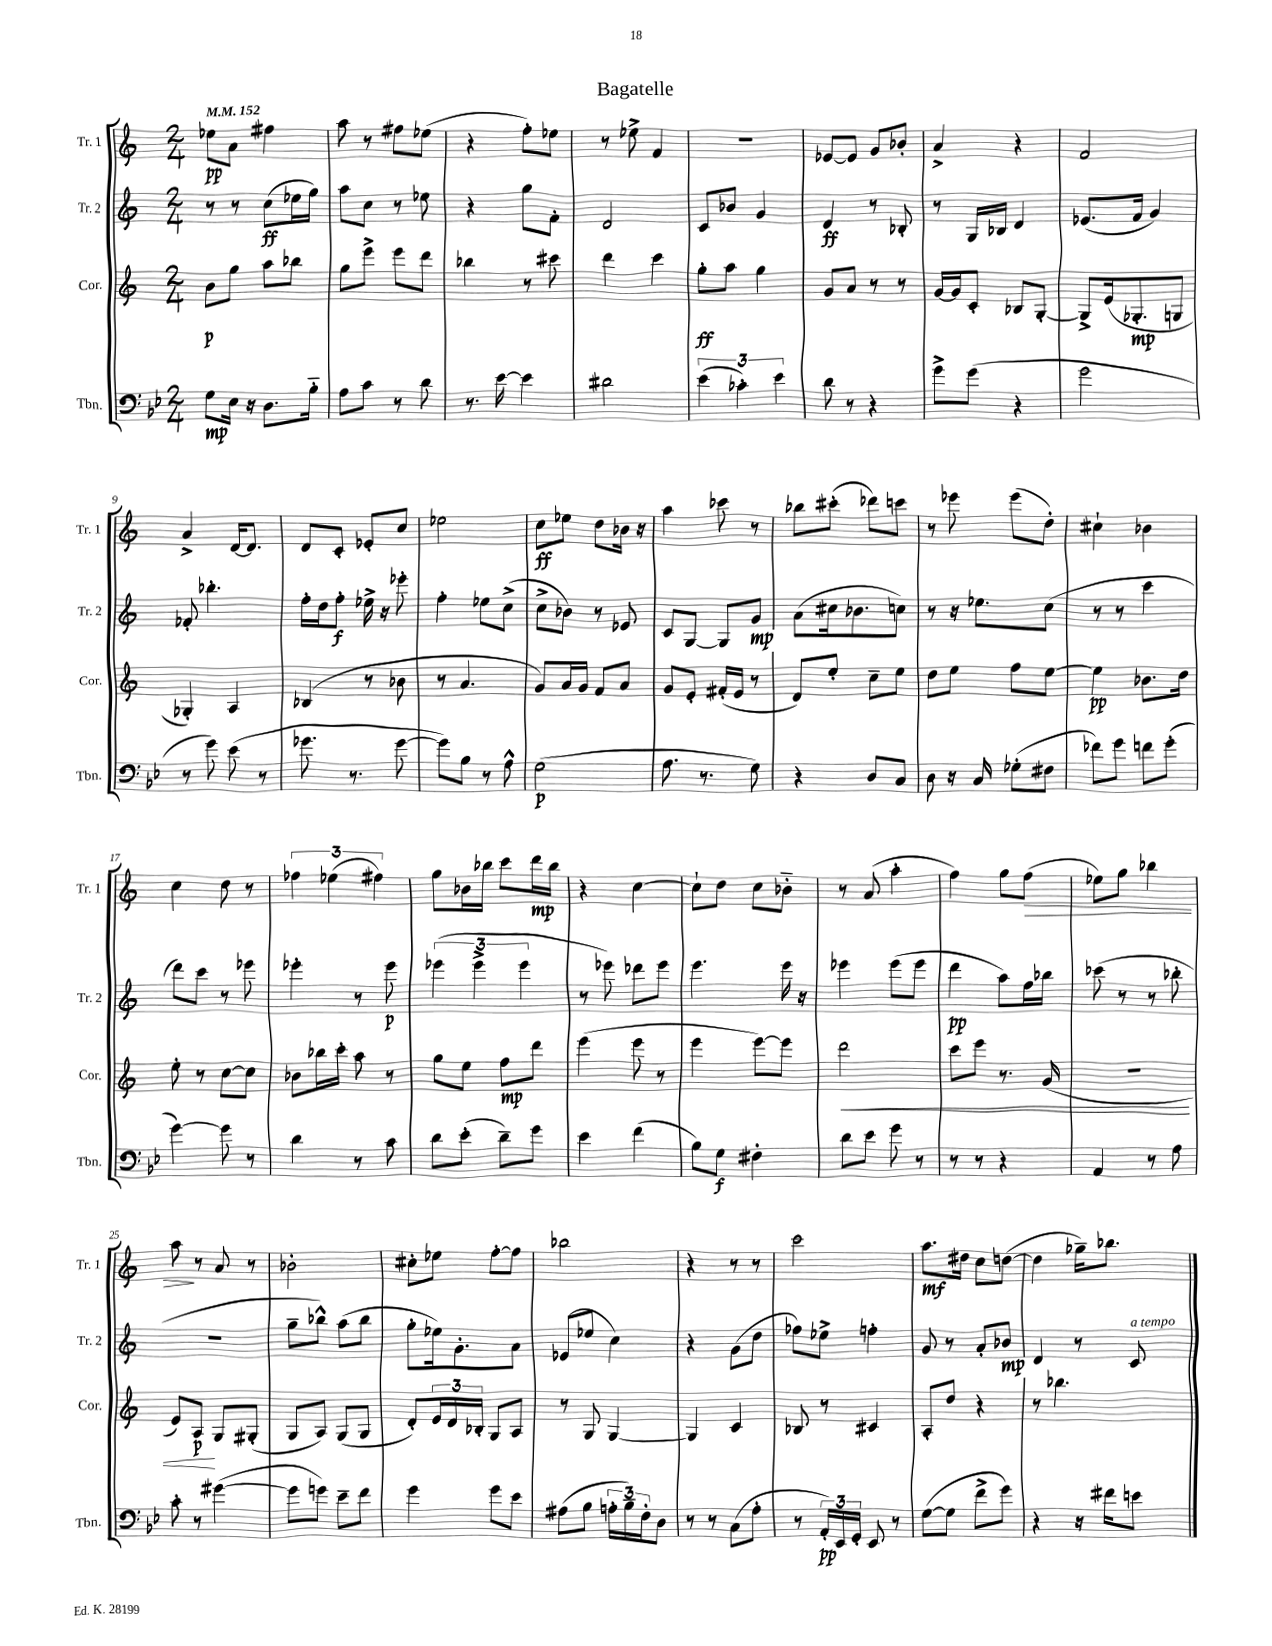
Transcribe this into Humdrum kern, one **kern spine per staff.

**kern	**dynam	**kern	**dynam	**kern	**dynam	**kern	**dynam
*part4	*part4	*part3	*part3	*part2	*part2	*part1	*part1
*staff4	*staff4	*staff3	*staff3	*staff2	*staff2	*staff1	*staff1
*I"Tbn.	*	*I"Cor.	*	*I"Tr. 2	*	*I"Tr. 1	*
*I'Tbn.	*	*I'Cor.	*	*I'Tr. 2	*	*I'Tr. 1	*
*clefF4	*	*clefG2	*	*clefG2	*	*clefG2	*
*k[b-e-]	*	*k[]	*	*k[]	*	*k[]	*
*M2/4	*	*M2/4	*	*M2/4	*	*M2/4	*
*MM152	*	*MM152	*	*MM152	*	*MM152	*
=1	=1	=1	=1	=1	=1	=1	=1
8G\L	mp	8b\L	p	8r	.	8ee-X\L	pp
16E-\Jk	.	8gg\J	.	8r	.	8a\J	.
16r	.	.	.	.	.	.	.
8.D\L	.	8aa\L	.	(8cc\L	ff	4ff#X\	.
.	.	8bb-X\J	.	16ee-X\L	.	.	.
16B-\Jk	.	.	.	16gg\JJ)	.	.	.
=2	=2	=2	=2	=2	=2	=2	=2
8A\L	.	8gg\L	.	8aa\L	.	8aa\	.
8c\J	.	8eee^\J	.	8cc\J	.	8r	.
8r	.	8eee\L	.	8r	.	8ff#X\L	.
8d\	.	8ddd\J	.	8ee-X\	.	(8ee-X\J	.
=3	=3	=3	=3	=3	=3	=3	=3
8.r	.	4bb-X\	.	4r	.	4r	.
[16e-\	.	.	.	.	.	.	.
4e-\]	.	8r	.	8gg\L	.	8ff'\L)	.
.	.	8ccc#X\	.	8f'\J	.	8ee-X\J	.
=4	=4	=4	=4	=4	=4	=4	=4
2d#X\	.	4ddd\	.	2d/	.	8r	.
.	.	.	.	.	.	8ee-X^\	.
.	.	4ccc\	.	.	.	4f/	.
=5	=5	=5	=5	=5	=5	=5	=5
(6e-\	.	8gg'\L	ff	8c/L	.	2r	.
.	.	8aa\J	.	8b-X/J	.	.	.
6c-X'\)	.	.	.	.	.	.	.
.	.	4gg\	.	4g/	.	.	.
6e-\	.	.	.	.	.	.	.
=6	=6	=6	=6	=6	=6	=6	=6
8d\	.	8g/L	.	4d/	ff	[8e-X/L	.
8r	.	8a/J	.	.	.	8e-/J]	.
4r	.	8r	.	8r	.	8g/L	.
.	.	8r	.	8B-X'/	.	8b-X'/J	.
=7	=7	=7	=7	=7	=7	=7	=7
8g^\L	.	[16g/LL	.	8r	.	4a^/	.
.	.	16g/J]	.	.	.	.	.
(8g\J	.	8c'/J	.	16G/LL	.	.	.
.	.	.	.	16B-X/JJ	.	.	.
4r	.	8B-X/L	.	4d/	.	4r	.
.	.	[8G'/J	.	.	.	.	.
=8	=8	=8	=8	=8	=8	=8	=8
2g\	.	8G^/L]	.	(8.e-X/L	.	2f/	.
.	.	(16e/k	.	.	.	.	.
.	.	8.G-X'/	mp	16f/Jk	.	.	.
.	.	.	.	4g/)	.	.	.
.	.	8Gn/J	.	.	.	.	.
!!LO:LB:g=z
=9	=9	=9	=9	=9	=9	=9	=9
8r	.	4G-X'/)	.	8f-X'/	.	4a^/	.
8g\)	.	.	.	4.bb-X'\	.	.	.
(8e-\	.	4A/	.	.	.	[16d/KL	.
.	.	.	.	.	.	8.d/J]	.
8r	.	.	.	.	.	.	.
=10	=10	=10	=10	=10	=10	=10	=10
8.g-X\	.	(4B-X/	.	16ff'\LL	.	8d/L	.
.	.	.	.	16dd\J	.	.	.
.	.	.	.	8ff'\J	f	8c'/J	.
8.r	.	.	.	.	.	.	.
.	.	8r	.	16ee-X^\	.	8e-X'/L	.
.	.	.	.	16r	.	.	.
[8g-\	.	8b-X\	.	8eee-X'\	.	8cc/J	.
=11	=11	=11	=11	=11	=11	=11	=11
8g-\L])	.	8r	.	4ff'\	.	2ee-X\	.
8B-\J	.	4.a/	.	.	.	.	.
8r	.	.	.	8ee-X\L	.	.	.
8A^^\	.	.	.	(8cc^\J	.	.	.
=12	=12	=12	=12	=12	=12	=12	=12
(2G\	p	8g/L)	.	8cc^\L	.	8cc\L	ff
.	.	16a/L	.	8b-X\J)	.	8ee-X\J	.
.	.	16g/JJ	.	.	.	.	.
.	.	8f/L	.	8r	.	8dd\L	.
.	.	8a/J	.	8e-X/	.	16b-X\Jk	.
.	.	.	.	.	.	16r	.
=13	=13	=13	=13	=13	=13	=13	=13
8.A\	.	8g/L	.	8c/L	.	4aa\	.
.	.	8e'/J	.	[8G/J	.	.	.
8.r	.	.	.	.	.	.	.
.	.	(16f#X'/LL	.	8G/L]	.	8ccc-X\	.
.	.	16e/JJ	.	.	.	.	.
8G\)	.	8r	.	8g/J	mp	8r	.
=14	=14	=14	=14	=14	=14	=14	=14
4r	.	8d/L)	.	(8a\L	.	8bb-X\L	.
.	.	8ee'/J	.	16cc#X\k	.	(8ccc#X'\J	.
.	.	.	.	8.b-X\	.	.	.
8D/L	.	8cc~\L	.	.	.	8ddd-X\L)	.
8C/J	.	8ee\J	.	8ccn\J)	.	8cccn\J	.
=15	=15	=15	=15	=15	=15	=15	=15
8D\	.	8dd\L	.	8r	.	8r	.
16r	.	8ee\J	.	16r	.	8eee-X\	.
16C/	.	.	.	8.ee-X\L	.	.	.
(8G-X'\L	.	8ff\L	.	.	.	(8eee-\L	.
8F#X\J	.	[8ee\J	.	(8cc\J	.	8dd'\J)	.
=16	=16	=16	=16	=16	=16	=16	=16
8f-X\L)	.	4ee\]	pp	8r	.	4cc#X`\	.
8g\J	.	.	.	8r	.	.	.
8fn\L	.	8.b-X\L	.	4ccc\	.	4b-X\	.
(8g'\J	.	.	.	.	.	.	.
.	.	16dd\Jk	.	.	.	.	.
!!LO:LB:g=z
=17	=17	=17	=17	=17	=17	=17	=17
[4g\)	.	8ee'\	.	8ddd\L)	.	4cc\	.
.	.	8r	.	8ccc\J	.	.	.
8g\]	.	[8cc\L	.	8r	.	8dd\	.
8r	.	8cc\J]	.	8eee-X\	.	8r	.
=18	=18	=18	=18	=18	=18	=18	=18
4d\	.	8b-X\L	.	4eee-X'\	.	6ff-X\	.
.	.	16bb-X\L	.	.	.	.	.
.	.	.	.	.	.	(6ee-X\	.
.	.	16ccc'\JJ	.	.	.	.	.
8r	.	8aa\	.	8r	.	.	.
.	.	.	.	.	.	6ff#X\)	.
8c\	.	8r	.	8eee-\	p	.	.
=19	=19	=19	=19	=19	=19	=19	=19
8d\L	.	8gg\L	.	(6eee-X\	.	8gg\L	.
(8e-'\J	.	8ee\J	.	.	.	16b-X\L	.
.	.	.	.	6eee-^\	.	.	.
.	.	.	.	.	.	16bb-X\JJ	.
8d~\L)	.	8ff\L	mp	.	.	8ccc\L	.
.	.	.	.	6eee-\	.	.	.
8g\J	.	8ddd\J	.	.	.	16ddd\L	mp
.	.	.	.	.	.	16bb-\JJ	.
=20	=20	=20	=20	=20	=20	=20	=20
4e-\	.	(4eee\	.	8r	.	4r	.
.	.	.	.	8eee-X\)	.	.	.
(4f\	.	8eee\	.	8ddd-X\L	.	[4cc\	.
.	.	8r	.	8eee-\J	.	.	.
=21	=21	=21	=21	=21	=21	=21	=21
8B-\L)	.	4eee\	.	4.eee\	.	8cc`\L]	.
8G\J	f	.	.	.	.	8dd\J	.
4F#X'\	.	[8eee\L)	.	.	.	8cc\L	.
.	.	8eee\J]	.	16eee\	.	8b-X\J	.
.	.	.	.	16r	.	.	.
=22	=22	=22	=22	=22	=22	=22	=22
!	!	!	!LO:HP:b	!	!	!	!
8d\L	.	2ddd\	<	4eee-X\	.	8r	.
8e-\J	.	.	.	.	.	(8a/	.
8g\	.	.	.	(8eee-\L	.	4aa'\	.
8r	.	.	.	8eee-\J	.	.	.
=23	=23	=23	=23	=23	=23	=23	=23
8r	.	8ccc\L	.	4ddd\	pp	4ff\)	.
8r	.	8eee\J	.	.	.	.	.
4r	.	8.r	.	8aa\L)	.	8gg\L	.
!	!	!	!	!	!	!	!LO:HP:b
.	.	.	.	16ff\L	.	(8ff\J	>
.	.	(16g/	.	16bb-X\JJ	.	.	.
=24	=24	=24	=24	=24	=24	=24	=24
4AA/	.	2r	.	(8ccc-X\	.	8ee-X\L)	.
.	.	.	.	8r	.	8gg\J	.
8r	.	.	.	8r	.	4bb-X\	.
8A\	.	.	.	8bb-X'\	.	.	.
!!LO:LB:g=z
=25	=25	=25	=25	=25	=25	=25	=25
8c'\	.	8e/L)	.	2r	.	8aa\	.
8r	.	8A/J	p	.	.	8r	]
([4g#X\	.	8G/L	[	.	.	8a/	.
.	.	(8G#X'/J	.	.	.	8r	.
=26	=26	=26	=26	=26	=26	=26	=26
8g#\L]	.	8G/L	.	8gg~\L	.	2b-X'\	.
8gn\J)	.	8A/J)	.	8bb-X^^\J)	.	.	.
8e-~\L	.	(8G/L	.	(8aa\L	.	.	.
8f\J	.	8G/J	.	8bb-\J	.	.	.
=27	=27	=27	=27	=27	=27	=27	=27
4g\	.	8d'/L)	.	8gg'\L	.	8cc#X'\L	.
.	.	24e/L	.	16ee-X\k)	.	8ee-X\J	.
.	.	24d/	.	.	.	.	.
.	.	.	.	8.g'\	.	.	.
.	.	24B-X'/JJ	.	.	.	.	.
8g\L	.	8G/L	.	.	.	[8ff'\L	.
8e-\J	.	8A/J	.	8a\J	.	8ff\J]	.
=28	=28	=28	=28	=28	=28	=28	=28
(8A#X\L	.	8r	.	(8e-X/L	.	2bb-X\	.
8B-\J	.	8G/	.	8ee-X/J	.	.	.
24An'\LL	.	[4G/	.	4cc\)	.	.	.
24B-~\)	.	.	.	.	.	.	.
24F'\J	.	.	.	.	.	.	.
8D\J	.	.	.	.	.	.	.
=29	=29	=29	=29	=29	=29	=29	=29
8r	.	4G/]	.	4r	.	4r	.
8r	.	.	.	.	.	.	.
(8C\L	.	4c/	.	(8g\L	.	8r	.
8A'\J	.	.	.	8dd\J	.	8r	.
=30	=30	=30	=30	=30	=30	=30	=30
8r	.	8B-X/	.	8ff-X\L)	.	2ccc\	.
24AA'/LL)	pp	8r	.	8ee-X^\J	.	.	.
24EE-/	.	.	.	.	.	.	.
24GG'/JJ	.	.	.	.	.	.	.
8EE-/	.	4c#X/	.	4ffn'\	.	.	.
8r	.	.	.	.	.	.	.
=31	=31	=31	=31	=31	=31	=31	=31
([8G\L	.	8A'/L	.	8g/	.	8.aa\L	mf
8G\J]	.	8dd/J	.	8r	.	.	.
.	.	.	.	.	.	16dd#X\Jk	.
8f^\L	.	4r	.	8a'/L	.	8cc\L	.
8g\J)	.	.	.	8b-X/J	mp	([8ddn\J	.
=32	=32	=32	=32	=32	=32	=32	=32
4r	.	8r	.	4d/	.	4dd\]	.
.	.	4.bb-X\	.	.	.	.	.
16r	.	.	.	8r	.	16gg-X~\KL)	.
16f#X\KL	.	.	.	.	.	8.bb-X\J	.
!	!	!	!	!LO:TX:a:i:t=a tempo	!	!	!
8en\J	.	.	.	8c/	.	.	.
==	==	==	==	==	==	==	==
*-	*-	*-	*-	*-	*-	*-	*-
